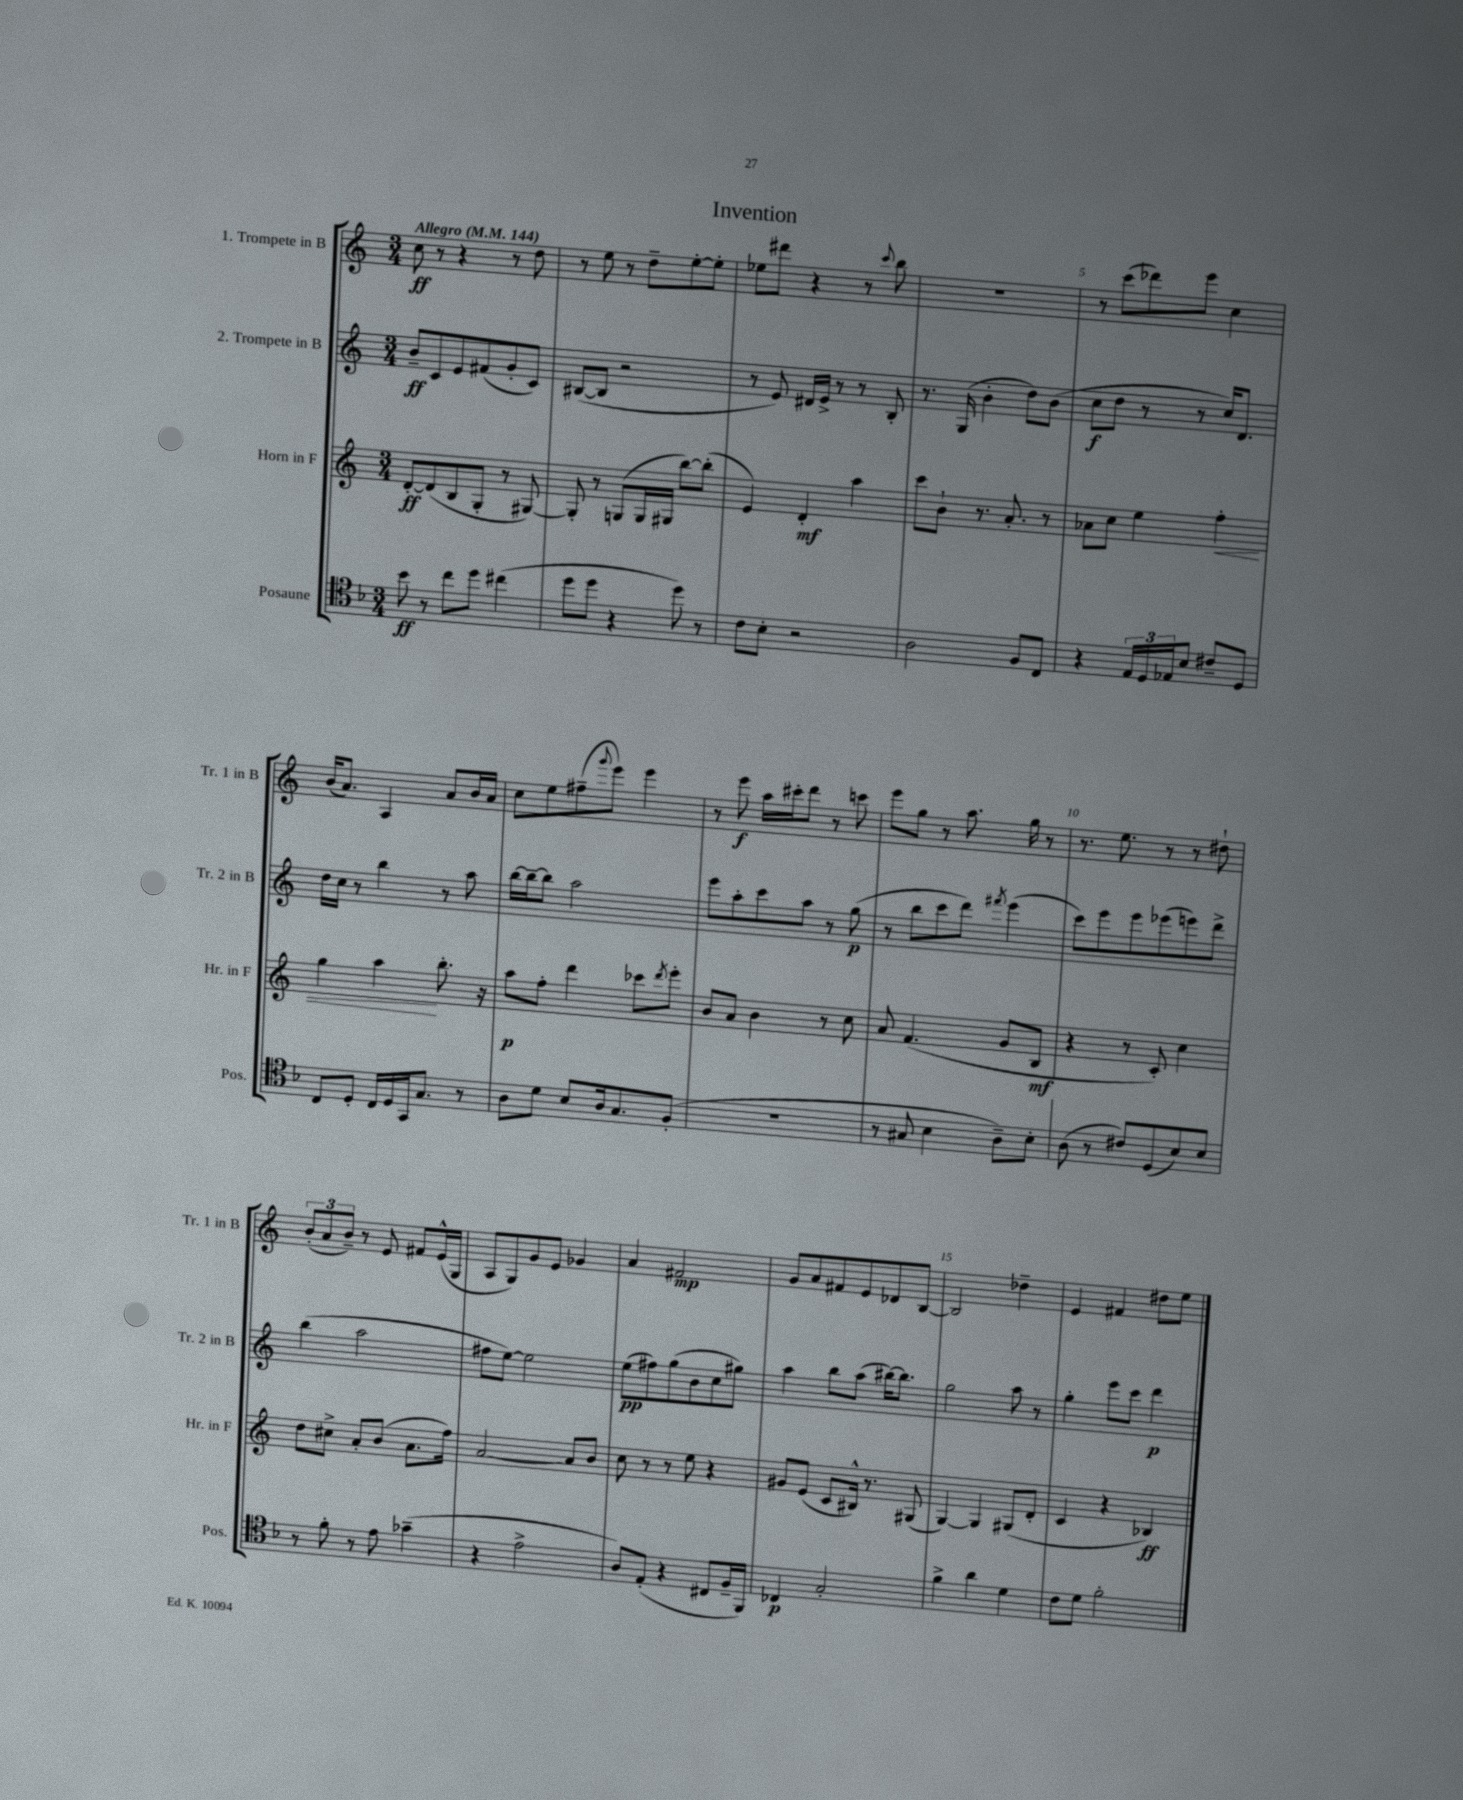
\header { title = "Invention" }
<<
\new StaffGroup <<
\new Staff = "s0" \with { instrumentName = "1. Trompete in B" shortInstrumentName = "Tr. 1 in B" } {
    \clef treble \key c \major \numericTimeSignature \time 3/4 \tempo "Allegro" 4 = 144
    c''8\ff r8 r4 r8 d''8 |
    r8 e''8 r8 d''8-- e''8~-. e''8-. |
    ees''8 dis'''8 r4 r8 \appoggiatura { c'''8 } b''8 |
    R2. |
    r8 c'''8( des'''8) e'''8 c''4 |
    b'16( a'8.) a4 a'8 b'16 a'16 |
    c''8 e''8 fis''8--( \appoggiatura { g'''8 } e'''8) e'''4 |
    r8 e'''8\f a''16 cis'''16-. d'''8 r8 c'''8 |
    e'''8 g''8 r8 a''8. g''16 r8 |
    r8. e''8. r8 r8 dis''8-! |
    \tuplet 3/2 { b'8-.( a'8 b'8--) } r8 e'8 fis'8 e'16-^( g16 |
    a8 g8) g'8 e'8 ges'4 |
    a'4 fis'2\mp |
    g'8 a'8 fis'8 e'8 des'8 b8~ |
    b2 des''4-- |
    e'4 fis'4 dis''8 e''8 \bar "|." |
}
\new Staff = "s1" \with { instrumentName = "2. Trompete in B" shortInstrumentName = "Tr. 2 in B" } {
    \clef treble \key c \major \numericTimeSignature \time 3/4
    b'8--\ff c'8 e'8 fis'8( g'8-. c'8) |
    bis8~( bis8 r2 |
    r8 e'8) dis'16 e'16-> r8 r8 b8-. |
    r8. g16( b'4-. d''8) b'8( |
    c''8\f d''8 r8 r8 c''16) d'8. |
    d''16 c''16 r8 b''4 r8 a''8 |
    b''16~ b''16~-- b''8 a''2 |
    e'''8 a''8-. c'''8 a''8 r8 g''8\p( |
    r8 b''8 c'''8 d'''8) \acciaccatura { fis'''8 } e'''4( |
    c'''8) e'''8 e'''8 ees'''8( e'''8) d'''8-> |
    b''4( a''2 |
    fis''8 e''8~) e''2 |
    e''8\pp( fis''8) g''8( b'8 c''8 gis''8) |
    a''4 b''8 a''8( bis''16~) bis''8. |
    g''2 a''8 r8 |
    g''4-. e'''8 c'''8 d'''4\p \bar "|." |
}
\new Staff = "s2" \with { instrumentName = "Horn in F" shortInstrumentName = "Hr. in F" } {
    \clef treble \key c \major \numericTimeSignature \time 3/4
    d'8~-.\ff d'8( b8 g8-. r8 gis8~) |
    gis8-. r8 g8( g16 gis16 b''8~) b''8-.( |
    e'4) d'4-.\mf a''4 |
    c'''8 b'8-! r8. a'8.-. r8 |
    aes'8 c''8 e''4 f''4-.\< |
    g''4 a''4\! b''8.-. r16 |
    a''8\p f''8-. d'''4 ces'''8 \acciaccatura { d'''8 } e'''8-. |
    b'8 a'8 b'4 r8 c''8 |
    a'8 f'4.( g'8 b8\mf |
    r4 r8 c'8-.) c''4 |
    d''8 cis''8-> a'8-. b'8( a'8. f''16) |
    a'2~ a'8 b'8 |
    c''8 r8 r8 e''8 r4 |
    gis'8 e'8( c'8 bis16-^) r8. gis8( |
    g4~) g4 gis8( d'8-. |
    c'4 r4 bes4\ff) \bar "|." |
}
\new Staff = "s3" \with { instrumentName = "Posaune" shortInstrumentName = "Pos." } {
    \clef tenor \key f \major \numericTimeSignature \time 3/4
    bes'8\ff r8 c''8 d''8 cis''4( |
    d''8 d''8 r4 d''8) r8 |
    c'8 bes8-. r2 |
    a2 f8 c8 |
    r4 \tuplet 3/2 { e16 d16 ees16 } bes8 cis'8-- d8 |
    c8 d8-. c16 d16 g,16 g8. r8 |
    a8 d'8 bes8 a16 g8. f8-.( |
    R2. |
    r8 gis8 bes4 a8--) bes8-. |
    a8( r8 cis'8) d8( bes8) bes8 |
    r8 f'8-. r8 e'8 ges'4--( |
    r4 e'2-> |
    a8) e8-.( r4 cis8 f16-- f,16) |
    ces4\p g2-. |
    f'4-> a'4 d'4 |
    c'8 d'8 f'2-. \bar "|." |
}
>>
>>
\layout { \context { \Score \override BarNumber.break-visibility = ##(#f #t #t) barNumberVisibility = #(every-nth-bar-number-visible 5) } }
